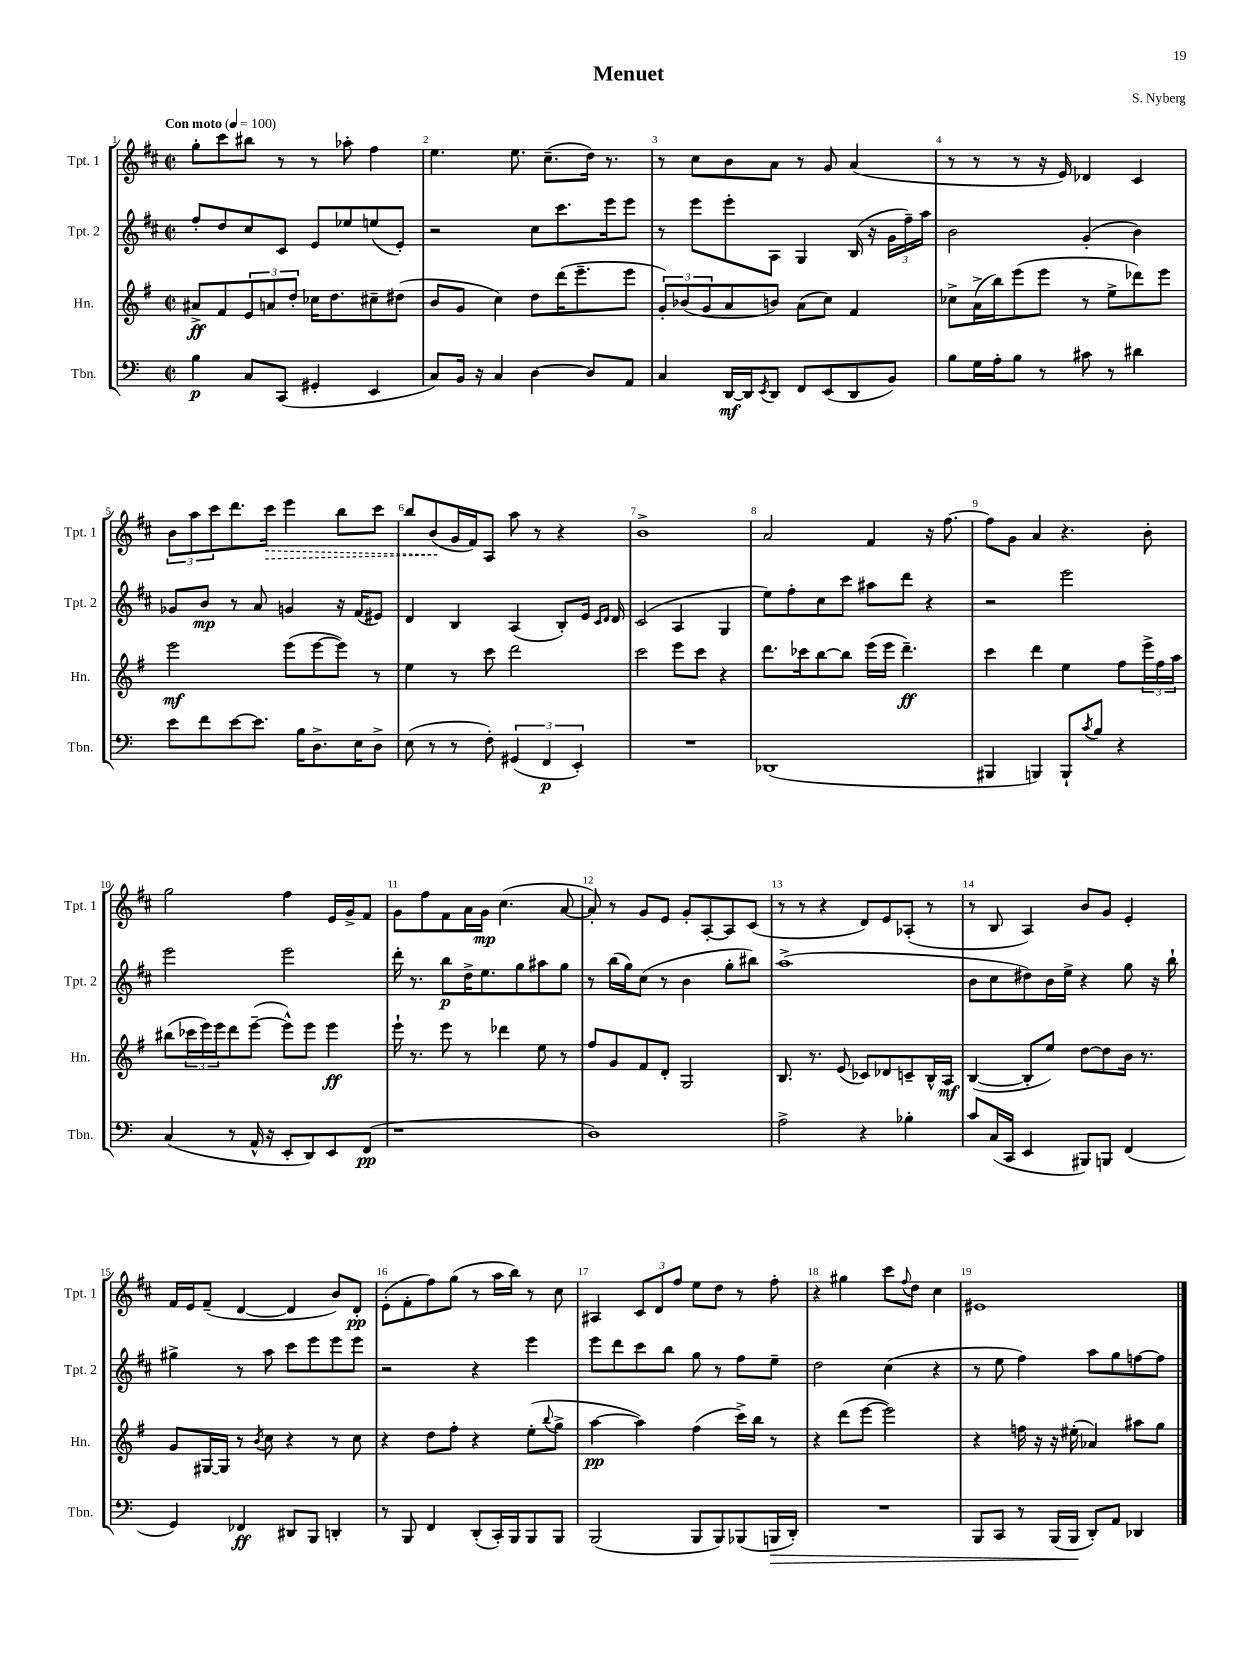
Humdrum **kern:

**kern	**kern	**kern	**kern
*staff4	*staff3	*staff2	*staff1
*clefF4	*clefG2	*clefG2	*clefG2
*k[]	*k[f#]	*k[f#c#]	*k[f#c#]
*M2/2	*M2/2	*M2/2	*M2/2
*met(c|)	*met(c|)	*met(c|)	*met(c|)
*MM100	*MM100	*MM100	*MM100
4B	8a#^	8ff#'	8gg'
.	8f#	8dd	8ccc#
8C	12e	8cc#	8bb#
.	12a	.	.
(8CC	.	8c#	8r
.	12dd'	.	.
4GG#'	16cc-	8e	8r
.	8.dd	.	.
.	.	8ee-	8aa-'
4EE	8cc#~	(8ee	4ff#
.	(8dd#	8e')	.
=	=	=	=
8C)	8b	2r	4.ee
16BB	8g	.	.
16r	.	.	.
4C	4cc)	.	.
.	.	.	8.ee
[4D	8dd	8cc#	.
.	.	.	(8.cc#~
.	(16ddd	8.ccc#	.
.	8.eee~	.	.
8D]	.	.	16dd)
.	.	16eee	8.r
8AA	8eee	8eee	.
=	=	=	=
4C	12g')	8r	8r
.	(12b-	.	.
.	.	8eee	8cc#
.	12g	.	.
[16DD	8a	8eee'	8b
16DD]	.	.	.
8qEE	.	.	.
8DD	8b)	8A	8a
8FF	(8a	4G	8r
(8EE	8cc)	.	8g
8DD	4f#	(16B	(4a
.	.	16r	.
8BB)	.	24g	.
.	.	24ff#~)	.
.	.	24aa	.
=	=	=	=
8B	8cc-^	2b	8r
16G	(16a^	.	8r
16A'	16bb)	.	.
8B	(8eee	.	8r
8r	8eee	.	16r
.	.	.	16e)
8c#	8r	(4g'	4d-
8r	8ee^	.	.
4d#	8ddd-)	4b)	4c#
.	8eee	.	.
=	=	=	=
8e	2eee	8g-	12b
.	.	.	12aa
8f	.	8b	.
.	.	.	12ccc#
[8e	.	8r	8.ddd
8.e]	.	8a	.
.	.	.	16ccc#
.	(8eee	4g	4eee
16B	.	.	.
8.D^	[8eee	.	.
.	8eee])	16r	8bb
16E	.	(16f#	.
8D^	8r	8e#)	8ccc#
=	=	=	=
(8E	4ee	4d	8bb
8r	.	.	(8b
8r	8r	4B	16g
.	.	.	16f#)
8F')	8ccc	.	8A
(6GG#	2ddd	(4A	8aa
.	.	.	8r
6FF	.	.	.
.	.	8B')	4r
6EE')	.	.	.
.	.	16e	.
.	.	16qqc#	.
.	.	16qqd	.
.	.	16d	.
=	=	=	=
1r	2ccc	(2c#	1b^
.	8eee	4A	.
.	8ccc	.	.
.	4r	4G	.
=	=	=	=
(1DD-	8.ddd	8ee)	2a
.	.	8ff#'	.
.	16ccc-	.	.
.	[8bb	8cc#	.
.	8bb]	8ccc#	.
.	(16eee	8aa#	4f#
.	16eee	.	.
.	4.ddd~)	8ddd	.
.	.	4r	16r
.	.	.	[8.ff#
=	=	=	=
4BBB#	4ccc	2r	8ff#]
.	.	.	8g
4BBB)	4ddd	.	4a
8BBB`	4ee	2eee	4.r
8qc	.	.	.
8B	.	.	.
4r	8ff#	.	.
.	24eee^	.	8b'
.	24ff#	.	.
.	24aa	.	.
=	=	=	=
(4C	(8bb#	2eee	2gg
.	24ccc-	.	.
.	24eee)	.	.
.	24eee	.	.
8r	8ddd	.	.
16AA^^	([8eee~	.	.
16r	.	.	.
8EE'	8eee^^])	2eee	4ff#
8DD)	8eee	.	.
8EE	4eee	.	16e
.	.	.	16g^
(8FF	.	.	8f#
=	=	=	=
1r	16eee`	16ddd'	8g
.	8.r	8.r	.
.	.	.	8ff#
.	8eee	8bb	8f#
.	8r	16dd^	16a
.	.	8.ee	16g
.	4ddd-	.	(4.cc#
.	.	8gg	.
.	8ee	8aa#	.
.	8r	8gg	[8a
=	=	=	=
1D)	8ff#	8r	8a'])
.	8g	(16bb	8r
.	.	16gg)	.
.	8f#	(8cc#	8g
.	8d'	8r	8e
.	2G	4b	8g'
.	.	.	[8A'
.	.	8gg'	8A]
.	.	8bb#)	(8c#
=	=	=	=
2A^	8.B	(1aa^	8r
.	.	.	8r
.	8.r	.	.
.	.	.	4r
.	(8e	.	.
4r	8c-)	.	8d)
.	8d-	.	8e
4B-'	8c~	.	(8A-'
.	16B^^	.	8r
.	16A	.	.
=	=	=	=
8c	([4B	8b	8r
(16C	.	8cc#	8B
16CC	.	.	.
4EE	8B']	8dd#)	4A)
.	8ee)	16b	.
.	.	16ee^	.
8BBB#)	[8dd	4r	8b
8BBB	8dd]	.	8g
(4FF	16b	8gg	4e'
.	8.r	.	.
.	.	16r	.
.	.	16bb`	.
=	=	=	=
4GG)	8g	4gg#^	16f#
.	.	.	16e
.	[16G#	.	(8f#~
.	16G#]	.	.
4FF-	8r	8r	[4d
.	8qb	.	.
.	8cc	8aa	.
8DD#	4r	8ccc#	4d]
8BBB	.	8eee	.
4DD'	8r	8eee	8b)
.	8cc	8eee	8d'
=	=	=	=
8r	4r	2r	(8e'
8BBB	.	.	8f#'
4FF	8dd	.	8ff#)
.	8ff#'	.	(8gg
(8DD'	4r	4r	8r
16CC')	.	.	16aa
16BBB	.	.	16bb)
8BBB	(8ee'	4eee	8r
.	8qqbb	.	.
8BBB	8gg^	.	8cc#
=	=	=	=
(2BBB	[4aa	8eee	4A#
.	.	8ddd	.
.	4aa])	8ccc#	12c#
.	.	.	12d
.	.	8bb	.
.	.	.	12ff#
8BBB	(4ff#	8gg	8ee
8BBB)	.	8r	8dd
(8BBB-	16ccc^)	8ff#	8r
.	16bb	.	.
16BBB	8r	8ee~	8ff#'
16DD')	.	.	.
=	=	=	=
1r	4r	2dd	4r
.	(8ddd	.	4gg#
.	[8eee	.	.
.	2eee])	(4cc#	8ccc#
.	.	.	8qqff#
.	.	.	8dd
.	.	4r	4cc#
=	=	=	=
8BBB	4r	8r	1e#
8CC	.	8ee	.
8r	16ff	4ff#)	.
.	16r	.	.
(16BBB	16r	.	.
16BBB	(16ee#'	.	.
8DD')	4a-)	8aa	.
8AA	.	8gg	.
4DD-	8aa#	[8ff	.
.	8gg	8ff]	.
==	==	==	==
*-	*-	*-	*-
